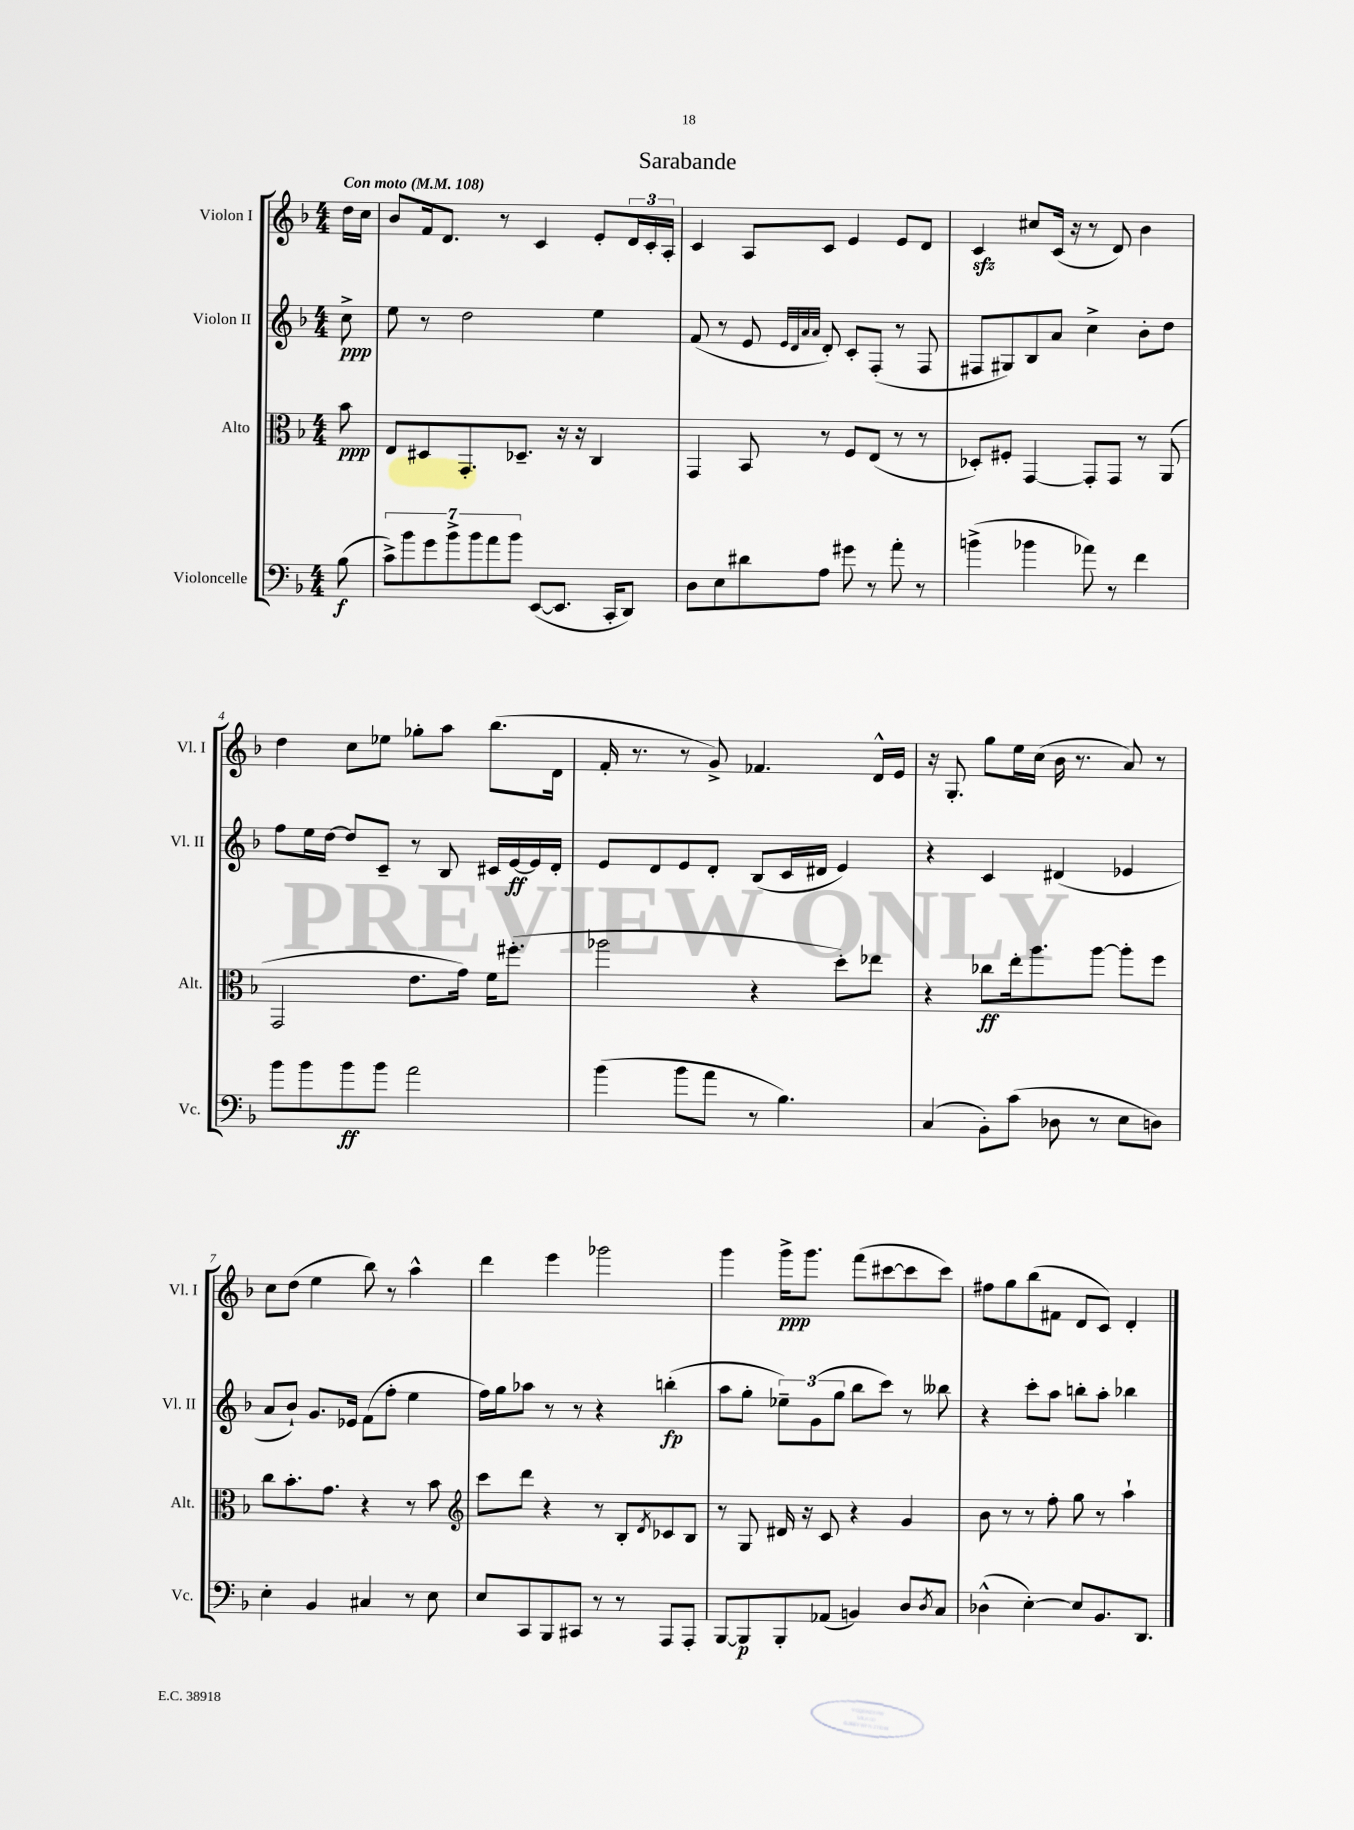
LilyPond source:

\header { title = "Sarabande" }
<<
\new StaffGroup <<
\new Staff = "s0" \with { instrumentName = "Violon I" shortInstrumentName = "Vl. I" } {
    \clef treble \key f \major \numericTimeSignature \time 4/4 \partial 8 \tempo "Con moto" 4 = 108
    d''16 c''16 |
    bes'8 f'16 d'8. r8 c'4 e'8-. \tuplet 3/2 { d'16 c'16-. a16-. } |
    c'4 a8 c'8 e'4 e'8 d'8 |
    c'4\sfz cis''8 c'16( r16 r8 d'8) bes'4 |
    d''4 c''8 ees''8 ges''8-. a''8 bes''8.( d'16 |
    f'16-. r8. r8 g'8->) fes'4. d'16-^ e'16 |
    r16 g8.-. g''8 e''16 c''16( bes'16 r8. a'8) r8 |
    c''8 d''8( e''4 bes''8) r8 a''4-^ |
    d'''4 e'''4 ges'''2 |
    g'''4 g'''16->\ppp g'''8. f'''8( cis'''8~ cis'''8 cis'''8) |
    fis''8 g''8 bes''8( fis'8 d'8 c'8) d'4-. \bar "|." |
}
\new Staff = "s1" \with { instrumentName = "Violon II" shortInstrumentName = "Vl. II" } {
    \clef treble \key f \major \numericTimeSignature \time 4/4 \partial 8
    c''8->\ppp |
    e''8 r8 d''2 e''4 |
    f'8( r8 e'8 \grace { e'32 d'32 a'32 a'32 } d'8-.) c'8-. f8-.( r8 f8 |
    fis8 gis8) bes8 a'8 c''4-> bes'8-. d''8 |
    f''8 e''16 d''16~ d''8 c'8-- r8 bes8 cis'16 e'16~\ff e'16 d'16-. |
    e'8 d'8 e'8 d'8-. bes8( c'16 dis'16 e'4) |
    r4 c'4 dis'4( ees'4 |
    a'8 bes'8-!) g'8. ees'16 f'8( f''8-. e''4 |
    f''16) g''16 aes''8 r8 r8 r4 b''4-.\fp( |
    a''8 g''8-. \tuplet 3/2 { ees''8--) g'8( g''8 } bes''8 c'''8) r8 beses''8 |
    r4 c'''8-. a''8 b''8-. a''8-. bes''4 \bar "|." |
}
\new Staff = "s2" \with { instrumentName = "Alto" shortInstrumentName = "Alt." } {
    \clef alto \key f \major \numericTimeSignature \time 4/4 \partial 8
    bes'8\ppp |
    e8 dis8 g,8.-. des8.-- r16 r16 c4 |
    g,4 bes,8 r8 f8 e8( r8 r8 |
    des8-.) fis8-. g,4~ g,8-. g,8 r8 a,8( |
    g,2 e'8. g'16) f'16 fis''8.-.( |
    aes''2 r4 d''8-.) ees''8 |
    r4 ces''8\ff e''16-. a''8. a''8~ a''8-. f''8 |
    c''8 bes'8.-. g'8. r4 r8 bes'8 |
    \clef treble c'''8 d'''8 r4 r8 bes8-. \acciaccatura { d'8 } ces'8 bes8 |
    r8 g8 dis'16 r16 c'8 r4 g'4 |
    bes'8 r8 r8 f''8-. g''8 r8 a''4-! \bar "|." |
}
\new Staff = "s3" \with { instrumentName = "Violoncelle" shortInstrumentName = "Vc." } {
    \clef bass \key f \major \numericTimeSignature \time 4/4 \partial 8
    bes8\f( |
    \tuplet 7/4 { c'8->) bes'8 g'8 bes'8-> bes'8 a'8 bes'8 } e,8~( e,8. c,16-. d,8) |
    d8 e8 dis'8 a8 gis'8 r8 a'8-. r8 |
    b'4->( bes'4 aes'8) r8 f'4 |
    bes'8 bes'8 bes'8\ff bes'8 a'2 |
    bes'4( bes'8 a'8 r8 bes4.) |
    c4( bes,8-.) c'8( des8 r8 e8 d8) |
    e4-. bes,4 cis4 r8 e8 |
    e8 c,8 bes,,8 cis,8 r8 r8 a,,8 a,,8-. |
    bes,,8~ bes,,8\p bes,,8-. aes,8( b,4) d8 \acciaccatura { d8 } c8 |
    des4-^( e4~-.) e8 bes,8. d,8. \bar "|." |
}
>>
>>
